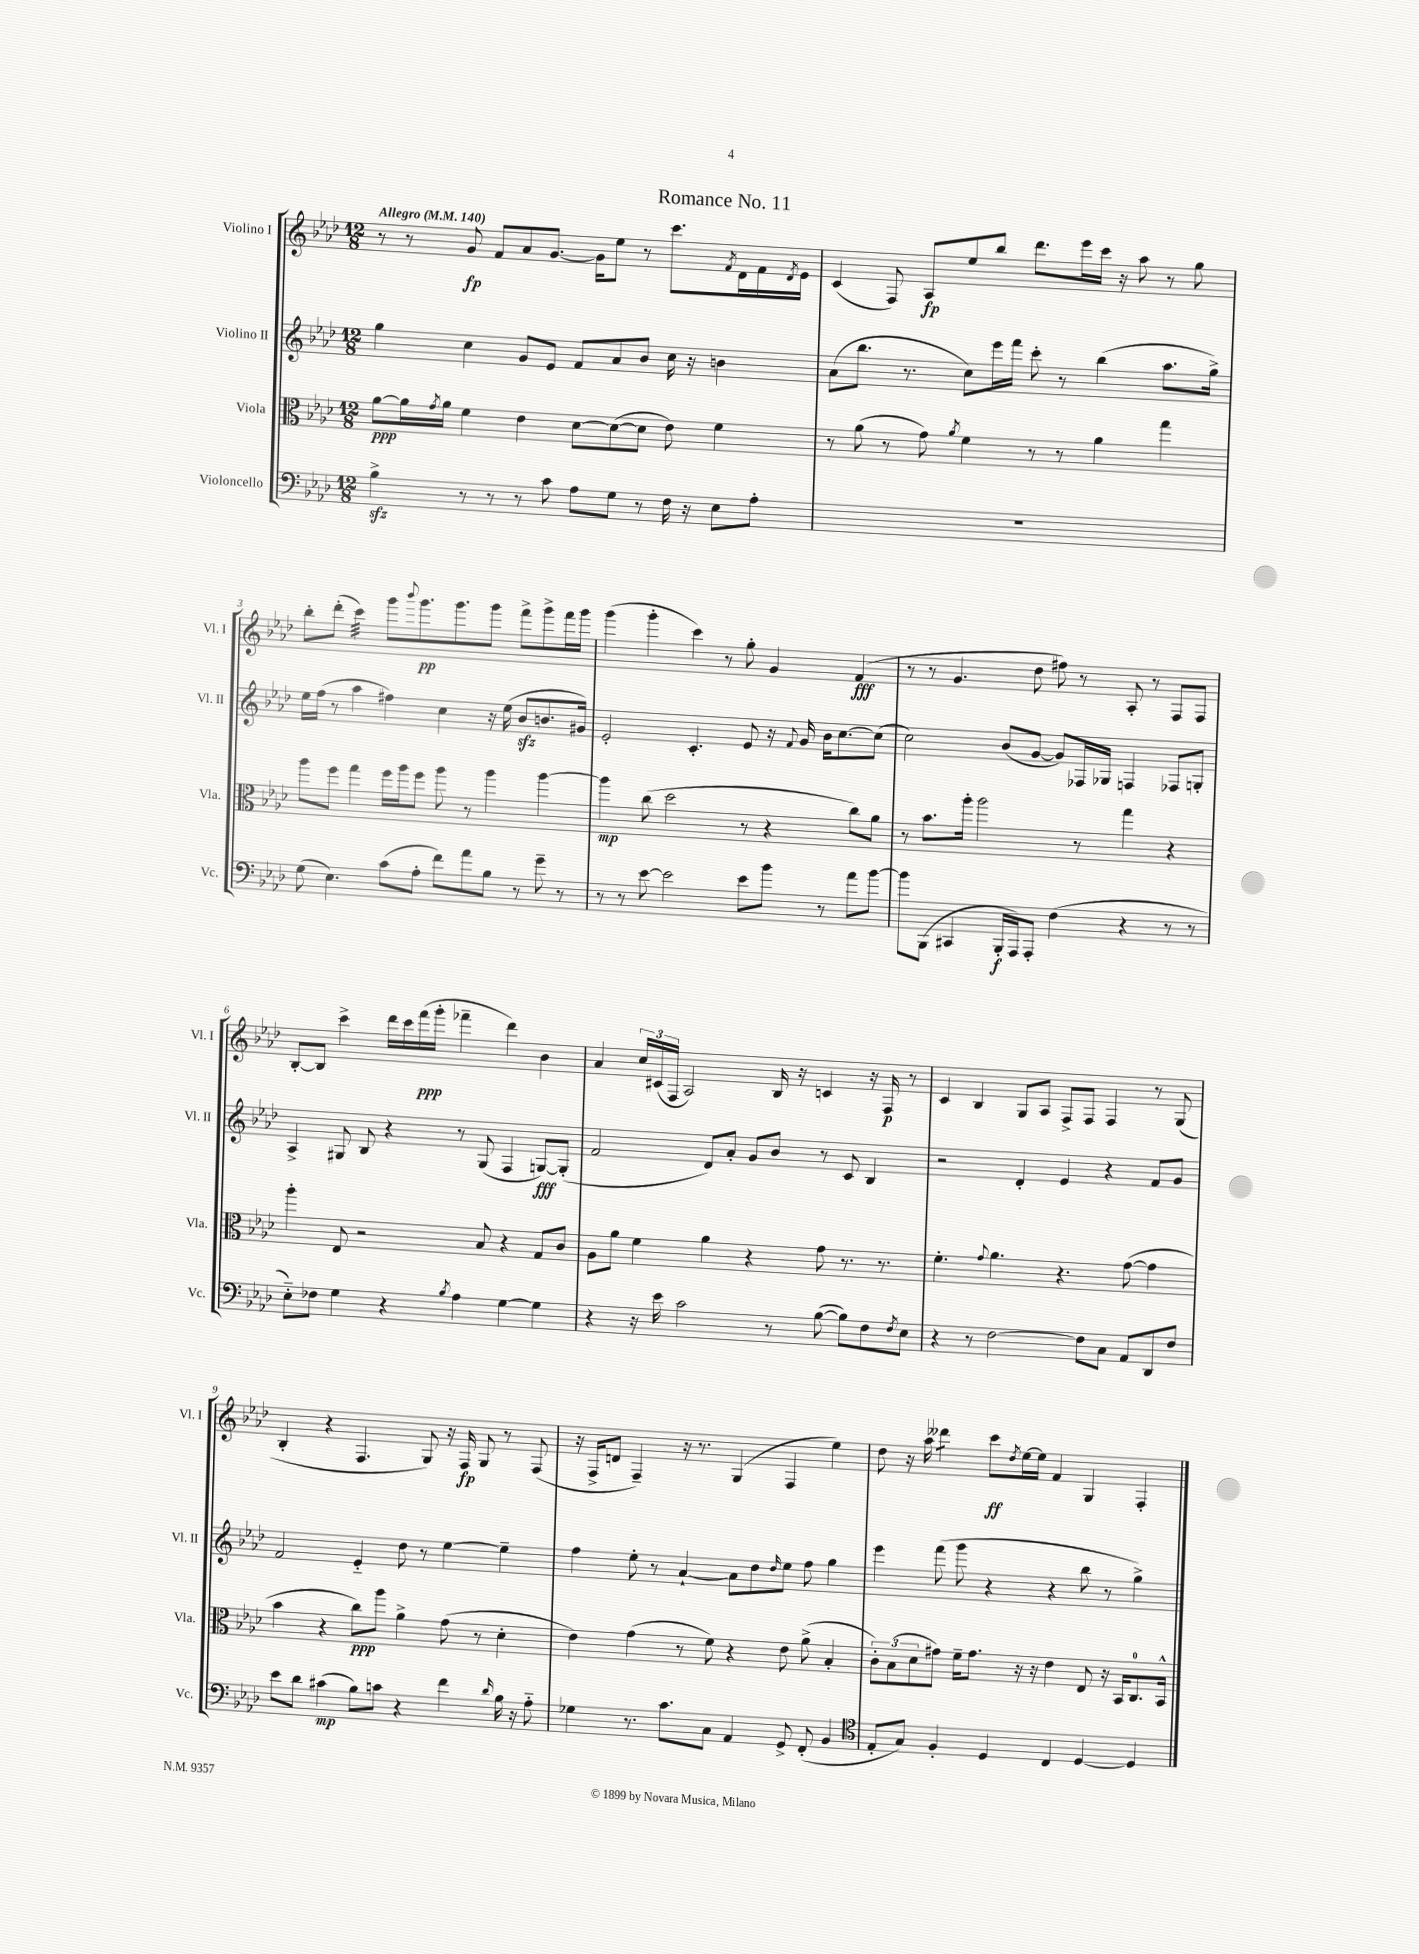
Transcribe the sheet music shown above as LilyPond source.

\header { title = "Romance No. 11" }
<<
\new StaffGroup <<
\new Staff = "s0" \with { instrumentName = "Violino I" shortInstrumentName = "Vl. I" } {
    \clef treble \key aes \major \numericTimeSignature \time 12/8 \tempo "Allegro" 4 = 140
    r8 r8 g'8\fp f'8 aes'8 g'8.~ g'16 ees''8 r8 c'''8. \acciaccatura { f'8 } des'16 f'16 \acciaccatura { des'8 } ees'16 |
    c'4( f8) aes8\fp ees''8 bes''8 des'''8. ees'''16 c'''16 r16 aes''8 r8 g''8 |
    bes''8-. des'''8-.( c'''4:32) g'''8 \appoggiatura { bes'''8 } g'''8.\pp g'''8. g'''8 f'''8-> g'''8-> f'''16 g'''16 |
    g'''4( g'''4-. c'''4) r8 g''8-. g'4 f'4\fff( |
    r8 r8 g'4. des''8 fis''8) r8 aes8-. r8 f8 f8 |
    bes8~-. bes8 c'''4-> des'''16 c'''16 f'''16\ppp( g'''16-. fes'''4-- des'''4) bes'4 |
    aes'4 \tuplet 3/2 { c''16 cis'16( f16 } aes2) bes16 r16 c'4 r16 f16\p r8 |
    c'4 bes4 g8 aes8 f8-> f8 f4 r8 g8( |
    bes4-. r4 f4. g8) r16 f16\fp g8 r8 f8( |
    r16 f16-> d'8 f4--) r16 r8. g4( f4 ees''4) |
    des''8 r16 aes''16 deses'''4:8 c'''8\ff \acciaccatura { des''8 } ees''16~ ees''16 f'4 g4 f4-. \bar "|." |
}
\new Staff = "s1" \with { instrumentName = "Violino II" shortInstrumentName = "Vl. II" } {
    \clef treble \key aes \major \numericTimeSignature \time 12/8
    g''4 c''4 g'8 ees'8 f'8 aes'8 bes'8 c''16 r16 b'4 |
    aes'8( bes''8. r8. c''8) ees'''16 f'''16 c'''8-. r8 bes''4( aes''8. g''16->) |
    ees''16 f''16( r8 aes''4 fis''4) c''4 r16 ees''16( bes'8\sfz b'8. gis'16) |
    ees'2-. c'4.-. ees'8 r16 \appoggiatura { f'8 } g'16 bes'16 c''8.~ c''8( |
    c''2) bes'8( g'8~ g'8) fes16 ges16 f4 fes8 g8-. |
    aes4-> gis8 bes8 r4 r8 gis8( f4 g8~\fff) g8-.( |
    f'2 des'8) aes'8-. g'8 bes'8 r8 c'8 bes4 |
    r2 des'4-. ees'4 r4 f'8 g'8 |
    f'2 ees'4-_ des''8 r8 ees''4~ ees''4-- |
    f''4 ees''8-. r8 aes'4~-! aes'8 des''8 \grace { des''16 } ees''8 f''8 g''4 |
    ees'''4 f'''8( g'''8 r4 r4 bes''8 r8 g''4->) \bar "|." |
}
\new Staff = "s2" \with { instrumentName = "Viola" shortInstrumentName = "Vla." } {
    \clef alto \key aes \major \numericTimeSignature \time 12/8
    aes'8~\ppp aes'16 \acciaccatura { g'8 } aes'16 f'4 ees'4 des'8~ des'8~( des'8 ees'8) f'4 |
    r8 aes'8( r8 g'8) \acciaccatura { aes'8 } f'4 r8 r8 aes'4 g''4 |
    aes''8 f''8 g''4 f''16 aes''16 f''8 aes''8 r8 aes''4 aes''4~ |
    aes''4\mp c''8( des''2 r8 r4 c''8) aes'8 |
    r8 bes'8. aes''16-. aes''2 r8 g''4 r4 |
    aes''4-. ees8 r2 bes8 r4 g8 c'8 |
    aes8 aes'8 f'4 aes'4 r4 g'8 r8. r8. |
    f'4.-. \appoggiatura { g'8 } aes'4. r4. g'8~( g'4 |
    bes'4 r4 c''8\ppp) aes''8 aes'4-> g'8( r8 des'4-. |
    ees'4) g'4( r8 f'8) r4 ees'8 aes'8->( bes4-. |
    \tuplet 3/2 { c'8-.) bes8( des'8 } gis'8) f'16-- gis'8. r16 r16 ees'4 ees8 r16 bes,16 c8.-0 bes,16-^ \bar "|." |
}
\new Staff = "s3" \with { instrumentName = "Violoncello" shortInstrumentName = "Vc." } {
    \clef bass \key aes \major \numericTimeSignature \time 12/8
    bes4->\sfz r8 r8 r8 c'8 aes8 g8 r8 f16 r16 ees8 aes8-. |
    R1. |
    g8( ees4.) c'8( aes8-. f'8) aes'8 bes8 r8 g'8-- r8 |
    r8 r8 ees'8~ ees'2 ees'8 bes'8 r8 aes'8 bes'8~ |
    bes'8 bes,,8( cis,4 bes,,16-.\f aes,,16) aes,,8-. f4( r4 r8 r8 |
    ees8-_) fes8 g4 r4 \acciaccatura { bes8 } aes4 g4~ g4 |
    r4 r16 ees'16 c'2 r8 bes8~( bes8) f8 \acciaccatura { f8 } ees8 |
    r4 r8 f2~ f8 c8 aes,8 des,8 f8 |
    ees'8 des'8 cis'4\mp( bes8) c'8 r4 f'4 \grace { des'16 } bes16 r16 aes8-_ |
    ges4 r8. c'8. c8 aes,4 g,8-> f,8-.( bes,4 |
    \clef tenor ees8-. g8) f4-. des4 c4 des4~ des4 \bar "|." |
}
>>
>>
